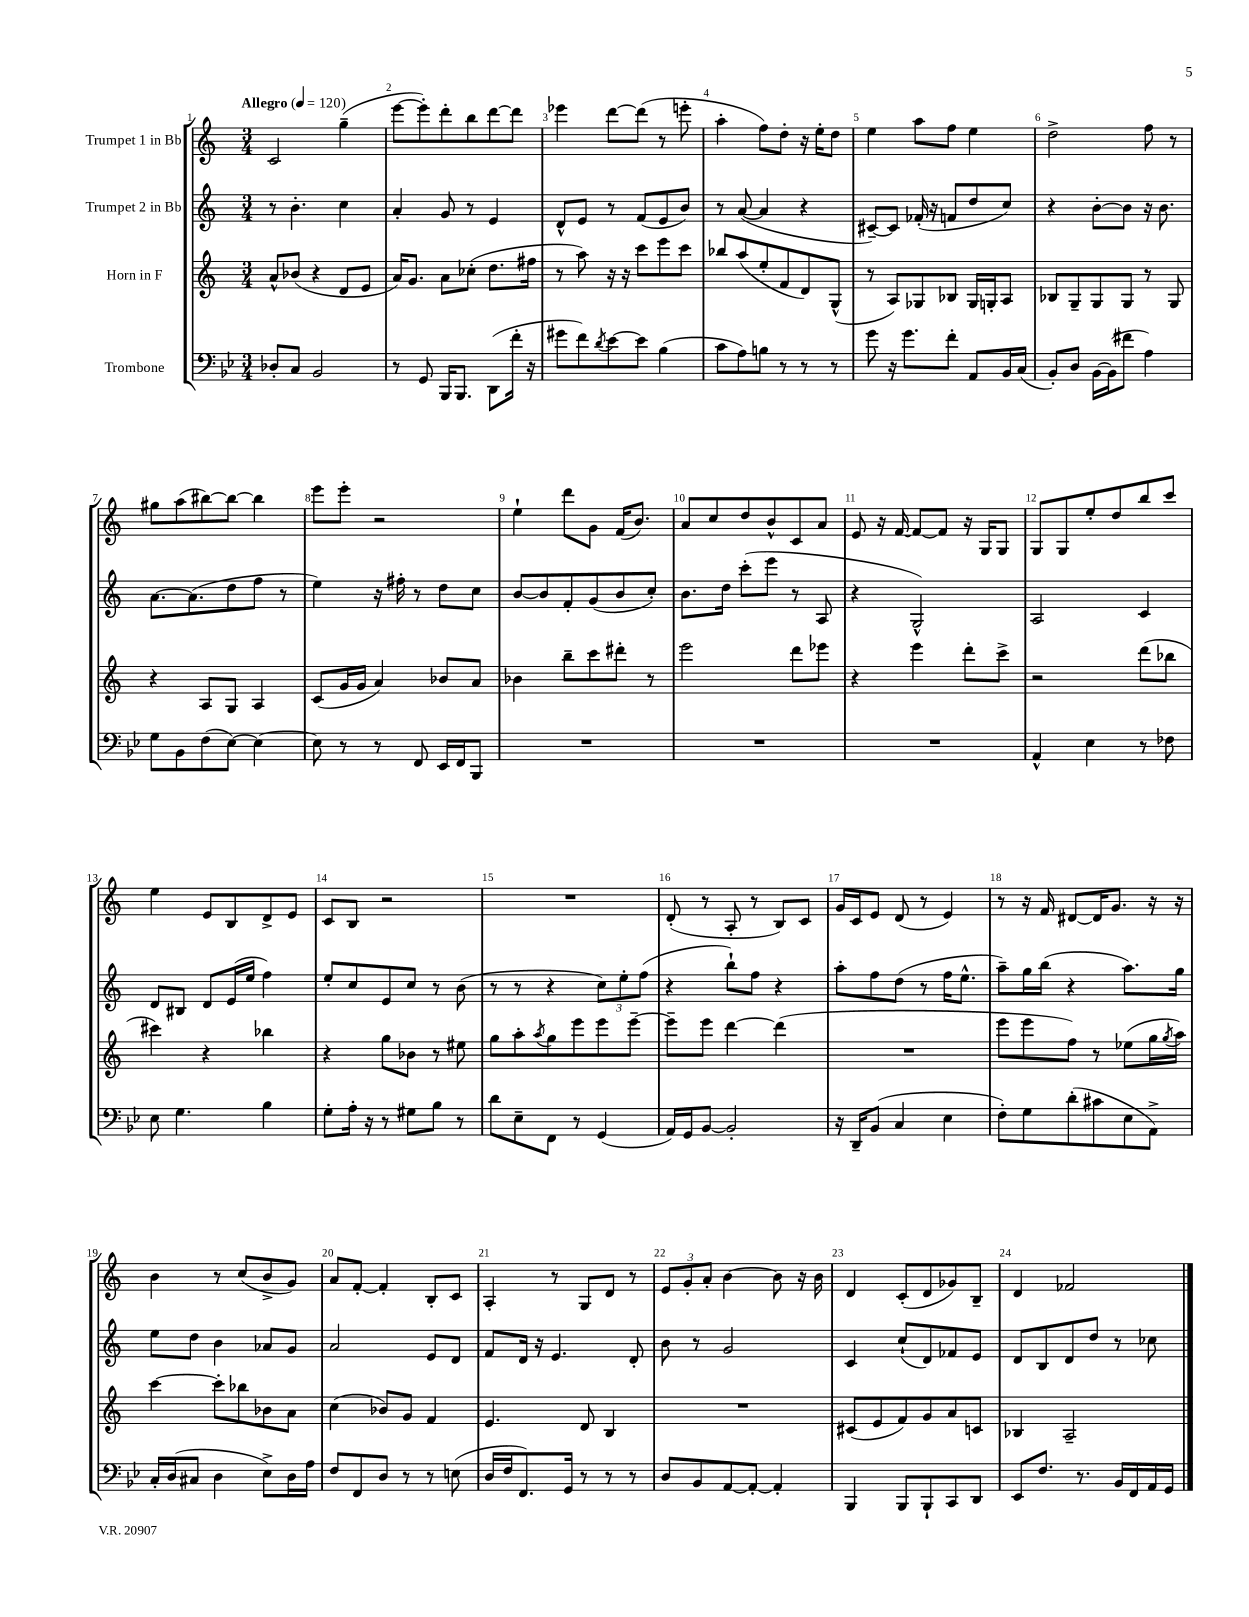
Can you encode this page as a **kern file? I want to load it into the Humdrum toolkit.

**kern	**kern	**kern	**kern
*part4	*part3	*part2	*part1
*staff4	*staff3	*staff2	*staff1
*I"Trombone	*I"Horn in F	*I"Trumpet 2 in Bb	*I"Trumpet 1 in Bb
*clefF4	*clefG2	*clefG2	*clefG2
*k[b-e-]	*k[]	*k[]	*k[]
*M3/4	*M3/4	*M3/4	*M3/4
*MM120	*MM120	*MM120	*MM120
=1	=1	=1	=1
!	!	!	!LO:TX:a:B:t=Allegro
8D-X'/L	8a^^/L	8r	2c/
8C/J	(8b-X/J	4.b'\	.
2BB-/	4r	.	.
.	8d/L	4cc\	(4gg~\
.	8e/J	.	.
=2	=2	=2	=2
8r	16a/KL)	4a'/	[8eee\L
.	8.g/J	.	.
8GG/	.	.	8eee'\])
16BBB-/KL	8a\L	8g/	8ddd'\
8.BBB-/J	.	.	.
.	(8cc-X'\J	8r	8bb\
(8DD\L	8.dd\L	4e/	[8ddd\
16f'\Jk	.	.	8ddd\J]
16r	16ff#X\Jk	.	.
=3	=3	=3	=3
8g#X\L	8r	8d^^/L	4eee-X\
8f\)	8aa\)	8e/J	.
8qd/	.	.	.
[8e-\	16r	8r	[8ddd\L
.	16r	.	.
8e-\J]	8ccc\L	(8f/L	(8ddd\J]
(4B-\	8eee\	8e/	8r
.	8ccc\J	8b/J)	8eeen'\
=4	=4	=4	=4
8c\L	8bb-X/L	8r	4aa'\
8A\)	(8aa/	([8a/	.
8Bn\J	8ee'/	4a/]	8ff\L)
8r	8f/	.	8dd'\J
8r	8d/)	4r	16r
.	.	.	16ee'\KL
8r	(8G^^/J	.	8dd\J
=5	=5	=5	=5
8g\	8r	[8c#X~/L)	4ee\
16r	8A/L)	8c#/J]	.
8.g\L	.	.	.
.	8G-X/	(16f-X'/	8aa\L
.	.	16r	.
8f'\J	8B-X/J	8fn/L	8ff\J
8AA/L	16G-/LL	8dd/	4ee\
.	16Gn'/J	.	.
16BB-/L	8A/J	8cc/J)	.
(16C/JJ	.	.	.
=6	=6	=6	=6
8BB-'/L)	8B-X/L	4r	2dd^\
8D/J	8G~/	.	.
[16BB-\LL	8G/	[8b'\L	.
(16BB-\J]	.	.	.
8f#X\J	8G/J	8b\J]	.
4A\)	8r	16r	8ff\
.	.	8.b\	.
.	8G/	.	8r
!!LO:LB:g=z
=7	=7	=7	=7
8G\L	4r	[8.a\L	8gg#X\L
8BB-\	.	.	(8aa\
.	.	(8.a\]	.
(8F\	8A/L	.	[8bb#X\)
[8E-\J)	8G/J	8dd\	8bb#\J_
4E-\_	4A/	8ff\J	4bb#\]
.	.	8r	.
=8	=8	=8	=8
8E-\]	(8c/L	4ee\)	8eee\L
8r	16g/L	.	8eee'\J
.	16g/JJ	.	.
8r	4a/)	16r	2r
.	.	16ff#X'\	.
8FF/	.	8r	.
16EE-/LL	8b-X/L	8dd\L	.
16FF/J	.	.	.
8BBB-/J	8a/J	8cc\J	.
=9	=9	=9	=9
2.r	4b-X\	[8b/L	4ee`\
.	.	8b/]	.
.	8bb~\L	8f'/	8ddd\L
.	8ccc\	(8g/	8g\J
.	8ddd#X'\J	8b/	(16f/KL
.	.	.	8.b/J)
.	8r	8cc'/J)	.
=10	=10	=10	=10
2.r	2eee\	8.b\L	8a/L
.	.	.	8cc/
.	.	16dd\Jk	.
.	.	(8ccc'\L	8dd/
.	.	8eee\J	8b^^/
.	8ddd\L	8r	8c/
.	8eee-X\J	8A/	8a/J
=11	=11	=11	=11
2.r	4r	4r	8e/
.	.	.	16r
.	.	.	[16f/
.	4eee\	2G^^/)	8f/L_
.	.	.	8f/J]
.	8ddd'\L	.	16r
.	.	.	16G/KL
.	8ccc^\J	.	8G/J
=12	=12	=12	=12
4AA^^/	2r	2A/	8G/L
.	.	.	8G/
4E-\	.	.	8ee'/
.	.	.	8dd/
8r	(8ddd\L	4c/	8bb/
8F-X\	8bb-X\J	.	8ccc/J
!!LO:LB:g=z
=13	=13	=13	=13
8E-\	4ccc#X\)	8d/L	4ee\
4.G\	.	8B#X/J	.
.	4r	8d/L	8e/L
.	.	(16e/L	8B/
.	.	16ee/JJ	.
4B-\	4bb-X\	4ff\)	8d^/
.	.	.	8e/J
=14	=14	=14	=14
8G'\L	4r	8ee'/L	8c/L
16A'\Jk	.	8cc/	8B/J
16r	.	.	.
8r	8gg\L	8e/	2r
8G#X\L	8b-X\J	8cc/J	.
8B-\J	8r	8r	.
8r	8ee#X\	(8b\	.
=15	=15	=15	=15
8d\L	8gg\L	8r	2.r
8E-~\	8aa'\	8r	.
.	8qaa/	.	.
8FF\J	8gg\	4r	.
8r	8eee\	.	.
(4GG/	8eee\	12cc\L)	.
.	.	12ee'\	.
.	[8eee~\J	.	.
.	.	(12ff\J	.
=16	=16	=16	=16
16AA/LL)	8eee~\L]	4r	(8d'/
16GG/J	.	.	.
[8BB-/J	8eee\J	.	8r
2BB-'/]	[4ddd\	8bb`\L)	8A'/
.	.	8ff\J	8r
.	(4ddd\]	4r	8B/L)
.	.	.	8c/J
=17	=17	=17	=17
16r	2.r	8aa'\L	16g/LL
16DD~/KL	.	.	16c/J
(8BB-/J	.	8ff\	8e/J
4C/	.	(8dd\J	(8d/
.	.	8r	8r
4E-\	.	16ff\KL	4e/)
.	.	8.ee^^\J	.
=18	=18	=18	=18
8F'\L)	8eee\L	8aa~\L)	8r
8G\	8eee\	16gg\L	16r
.	.	(16bb\JJ	16f/
(8d'\	8ff\J)	4r	[8d#X/L
8c#X\	8r	.	16d#/K]
.	.	.	8.g/J
8E-\	(8ee-X\L	8.aa\L)	.
8AA^\J)	16gg\L	.	16r
.	8qgg/	.	.
.	16aa\JJ)	16gg\Jk	16r
!!LO:LB:g=z
=19	=19	=19	=19
16C'/LL	[4ccc\	8ee\L	4b\
(16D/J	.	.	.
8C#X/J	.	8dd\J	.
4D\	8ccc'\L]	4b\	8r
.	8bb-X\	.	(8cc/L
8E-^\L)	8b-X\	8a-X/L	8b^/
16D\L	8a\J	8g/J	8g/J)
16A\JJ	.	.	.
=20	=20	=20	=20
8F/L	(4cc\	2a/	8a/L
8FF/	.	.	[8f'/J
8D/J	8b-X/L)	.	4f'/]
8r	8g/J	.	.
8r	4f/	8e/L	8B'/L
(8En\	.	8d/J	8c/J
=21	=21	=21	=21
16D/LL	4.e/	8f/L	4A'/
16F/J	.	.	.
8.FF/)	.	16d/Jk	.
.	.	16r	.
.	.	4.e/	8r
16GG/Jk	.	.	.
8r	8d/	.	8G/L
8r	4B/	.	8d/J
8r	.	8d'/	8r
=22	=22	=22	=22
8D/L	2.r	8b\	12e/L
.	.	.	12g'/
8BB-/	.	8r	.
.	.	.	12a'/J
[8AA/	.	2g/	[4b\
8AA'/J_	.	.	.
4AA'/]	.	.	8b\]
.	.	.	16r
.	.	.	16b\
=23	=23	=23	=23
4BBB-/	(8c#X/L	4c/	4d/
.	8e/	.	.
8BBB-/L	8f/)	(8cc`/L	(8c'/L
8BBB-`/	8g/	8d/)	8d/
8CC/	8a/	8f-X/	8g-X/)
8DD/J	8cn/J	8e/J	8B~/J
=24	=24	=24	=24
8EE-/L	4B-X/	8d/L	4d/
8.F/J	.	8B/	.
.	2A~/	8d/	2f-X/
8.r	.	.	.
.	.	8dd/J	.
16BB-/LL	.	8r	.
16FF/	.	.	.
16AA/	.	8cc-X\	.
16GG/JJ	.	.	.
==	==	==	==
*-	*-	*-	*-
